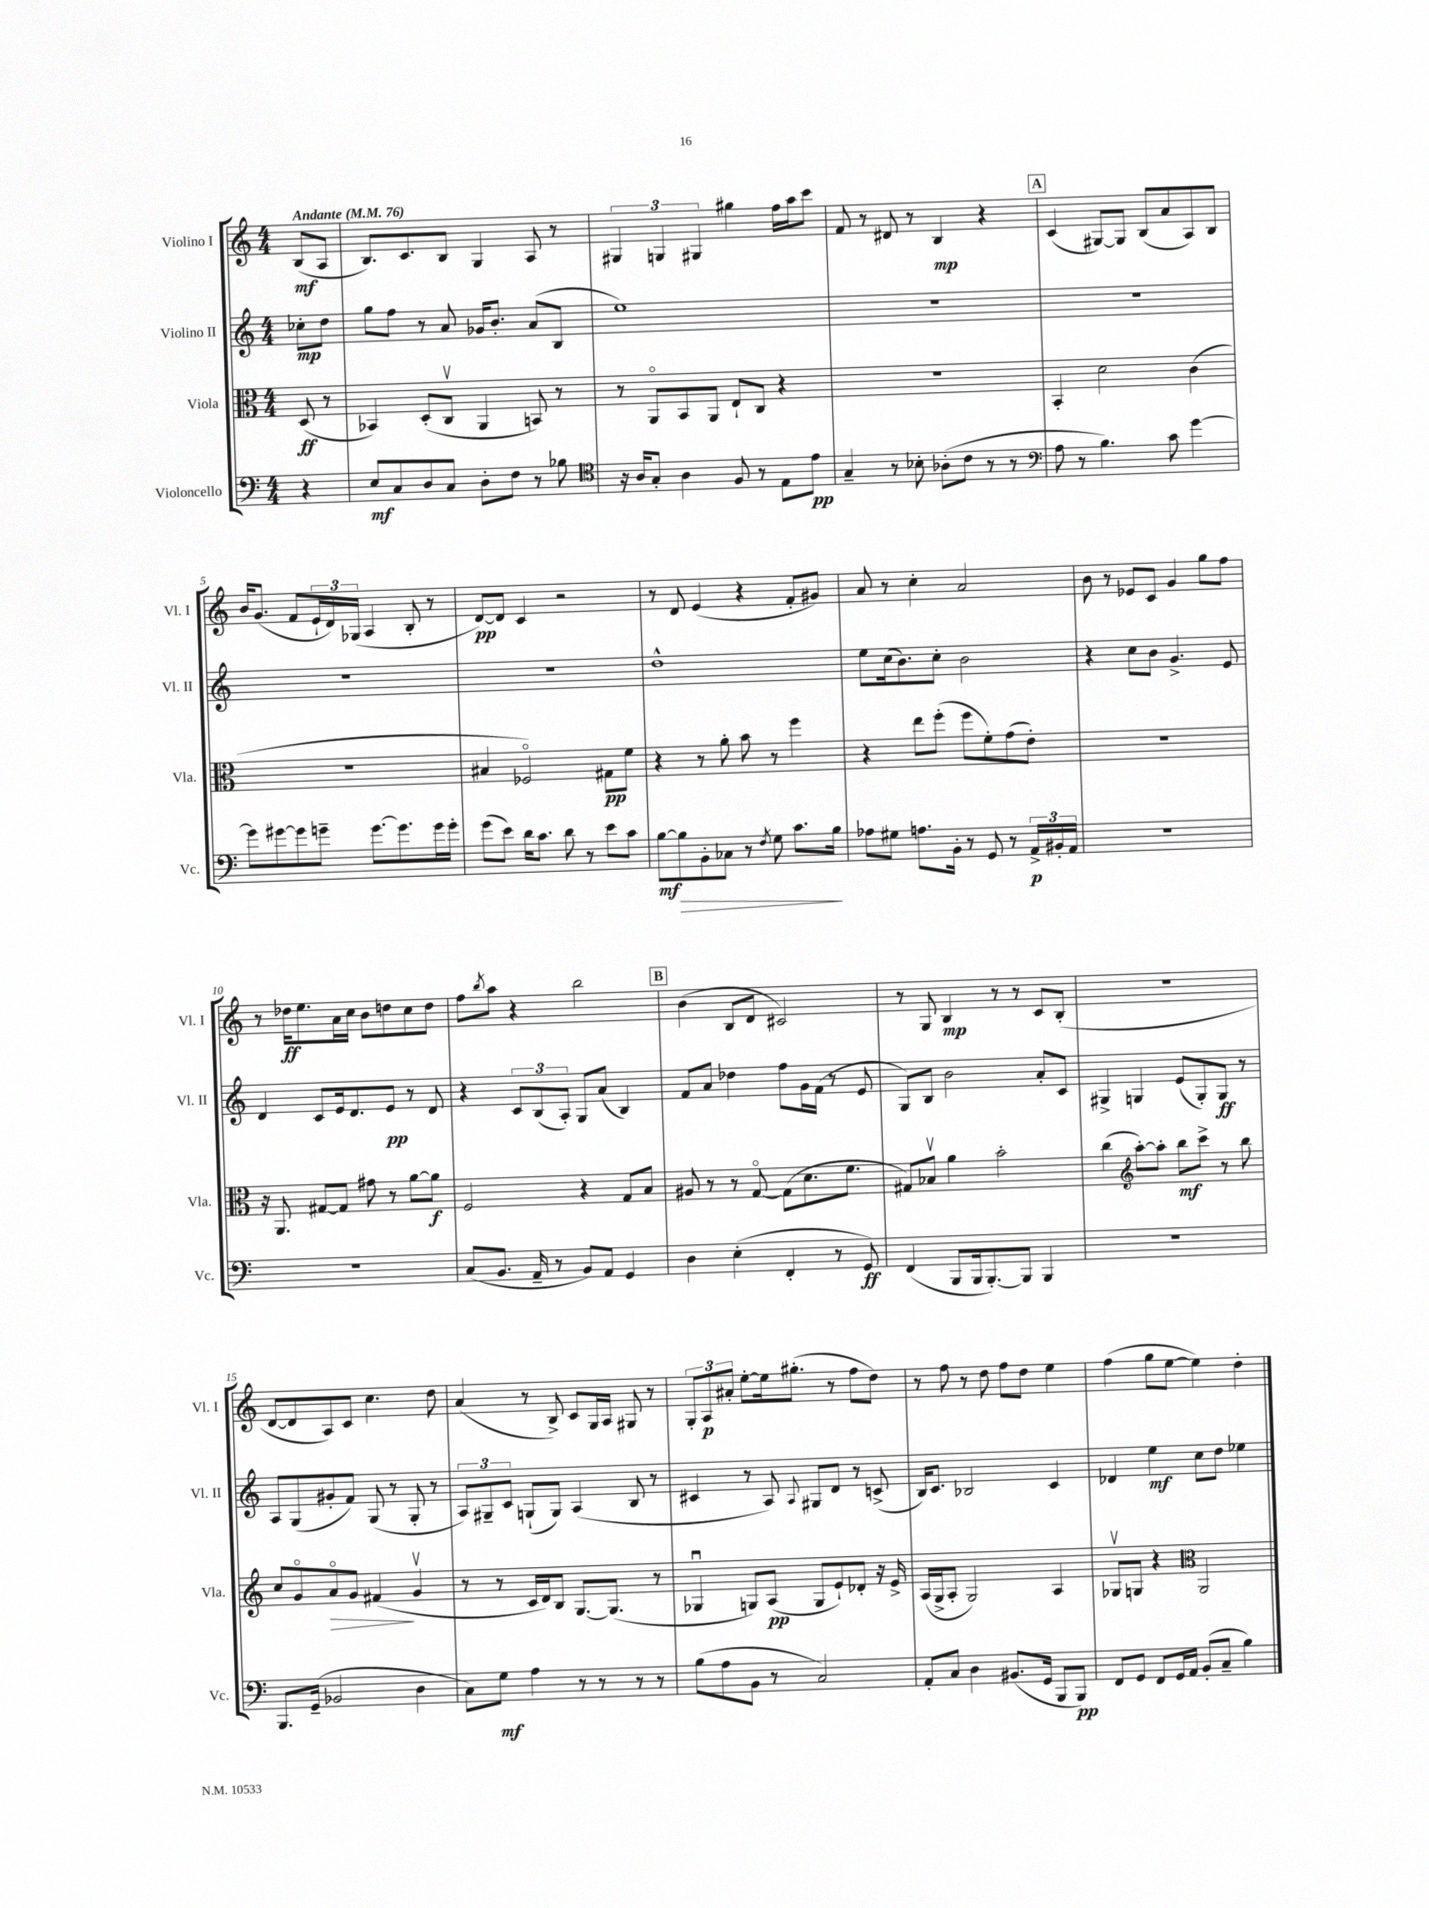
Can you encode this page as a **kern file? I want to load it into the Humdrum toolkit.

**kern	**kern	**kern	**kern
*staff4	*staff3	*staff2	*staff1
*clefF4	*clefC3	*clefG2	*clefG2
*k[]	*k[]	*k[]	*k[]
*M4/4	*M4/4	*M4/4	*M4/4
*MM76	*MM76	*MM76	*MM76
4r	(8D	8cc-'	(8B
.	8r	8dd	8A
=	=	=	=
8E	4BB-)	8gg	8.B)
8C	.	8ff	.
.	.	.	8.c
8D	(8D'	8r	.
8C	8Cv	8a	8B
8D'	4AA	16g-	4G
.	.	8.b'	.
8F	.	.	.
8r	8BB)	(8a	8A
8B-	8r	8B	8r
=	=	=	=
*clefC4	*	*	*
16r	8r	1ee)	6G#
16A	.	.	.
8G'	8AAo	.	.
.	.	.	6G
4A	8BB	.	.
.	.	.	6G#
.	8AA	.	.
8F	8E`	.	4gg#
8r	8C	.	.
8E	4r	.	16ff
.	.	.	16aa
8e	.	.	8ccc
=	=	=	=
4G~	1r	1r	8f
.	.	.	8r
8r	.	.	8d#
8B-'	.	.	8r
(8A-'	.	.	4B
8c	.	.	.
8r	.	.	4r
8r	.	.	.
=	=	=	=
*clefF4	*	*	*
8A	4BB'	1r	(4c
8r	.	.	.
4.B)	2d	.	[8G#)
.	.	.	8G#]
.	.	.	(8B
8c	.	.	8a
[4g	(4c	.	8A)
.	.	.	8B
=	=	=	=
8g]	1r	1r	16b
.	.	.	(8.g
[8g#	.	.	.
8g#]	.	.	8f
8g~	.	.	24e`
.	.	.	24d)
.	.	.	(24G-
[8.g	.	.	4A
8.g]	.	.	.
.	.	.	8B'
16g	.	.	8r
16g'	.	.	.
=	=	=	=
(8g	4B#	1r	[8d)
8e)	.	.	8d]
16d	2F-o)	.	4c
8.c	.	.	.
8d	.	.	2r
8r	.	.	.
8e	8G#	.	.
8c	8f	.	.
=	=	=	=
[8B	4r	1dd^^	8r
8B]	.	.	8d
8BB'	8r	.	(4e
8C-	8a'	.	.
8r	8b	.	4r
8qF	.	.	.
8G	8r	.	.
8.c	4ff	.	8f'
.	.	.	8g#)
16B	.	.	.
=	=	=	=
8A-	4r	8ee	8a
8G#	.	(16cc	8r
.	.	8.b)	.
8.A	8ee	.	4cc'
.	(8ff'	8cc'	.
16BB'	.	.	.
8r	8ff	2b	2a
8GG	8f')	.	.
8r	(8g	.	.
24AA^	8e')	.	.
24BB#'	.	.	.
24AA	.	.	.
=	=	=	=
1r	1r	4r	8b
.	.	.	8r
.	.	8cc	8e-
.	.	8b	8c
.	.	4.g^	4g
.	.	.	8gg
.	.	8e	8ff
=	=	=	=
1r	16r	4d	8r
.	8.AA	.	.
.	.	.	16dd-
.	.	.	8.ee
.	[8G#	8c	.
.	8G#]	16e	16a
.	.	8.d	16cc
.	8g#	.	8b
.	8r	8e	8dd
.	[8a	8r	8cc
.	8a]	8d	8dd
=	=	=	=
(8C	2F	4r	8ff
.	.	.	8qbb
8.BB	.	.	8aa
.	.	12c	4r
16AA~	.	.	.
.	.	(12B	.
8r	.	.	.
.	.	12A')	.
8BB)	4r	8G	2bb
8AA	.	(8a	.
4GG	8G	4B)	.
.	8B	.	.
=	=	=	=
4D	8A#	8f	(4b
.	8r	8a	.
(4E'	8r	4dd-	8B
.	[8Go	.	8d
4FF'	(8G]	8ff	2c#)
.	8.d	16g	.
.	.	(16f	.
8r	.	8r	.
.	8.f	.	.
8GG)	.	8e	.
=	=	=	=
(4FF	8G#)	8G)	8r
.	8B-v	8B	8G
8BBB	4a	2b	4B
16BBB	.	.	.
[8.BBB')	.	.	.
.	2b'	.	8r
8BBB]	.	.	8r
4BBB	.	8a'	8c
.	.	8c	(8B'
=	=	=	=
1r	(4cc	4G#^	1r
*	*clefG2	*	*
.	[8aa')	4G	.
.	8aa']	.	.
.	8bb	(8e	.
.	8ccc^	8G')	.
.	8r	8G	.
.	8bb	8r	.
=	=	=	=
8.BBB	8cc	8A	[8d
.	8go	(8G	8d]
(16GG~	.	.	.
2BB-	8ao	8g#'	8A)
.	8g	8f)	8c
.	(4f#	(8G	4.cc
.	.	8r	.
4D	4gv	8G'	.
.	.	8r	8dd
=	=	=	=
8C)	8r	12A)	(4a
.	.	12G#~	.
8G	8r	.	.
.	.	12c	.
4A	16c	(8G`	8r
.	16d)	.	.
.	8B	8G)	8B^)
8r	[8.G	(4A	8c
8r	.	.	16G
.	(8.G]	.	16A
8r	.	8B	8G#
8r	8r	8r	8r
=	=	=	=
(8B	4G-u	4c#	12G'
.	.	.	12A
8A	.	.	.
.	.	.	12a#'
8BB	8G)	8r	[8ee'
8r	(8A	8A)	16ee]
.	.	.	(8.gg#'
.	.	8qqA	.
2C)	8G	8G#	.
.	8e`)	8d	8r
.	8d-'	8r	8ff
.	16r	(8c^	8dd)
.	16e^	.	.
=	=	=	=
8AA'	(16A	16B)	8r
.	16G^	8.c	.
8C	8A'	.	8ff
4D	2G)	2B-	8r
.	.	.	8dd
(8.BB#	.	.	8ff
.	.	.	8dd
16GG	.	.	.
8BBB	4A	4c	4ee
8BBB)	.	.	.
=	=	=	=
8FF	8G-v	4d-	(4ff
8GG	8G	.	.
8FF	4r	4ee	8gg
16GG	.	.	[8ee
16AA	.	.	.
*	*clefC3	*	*
(8BB'	2AA	8cc	4ee])
8C~	.	8dd	.
4B)	.	4ee-	4dd'
==	==	==	==
*-	*-	*-	*-
